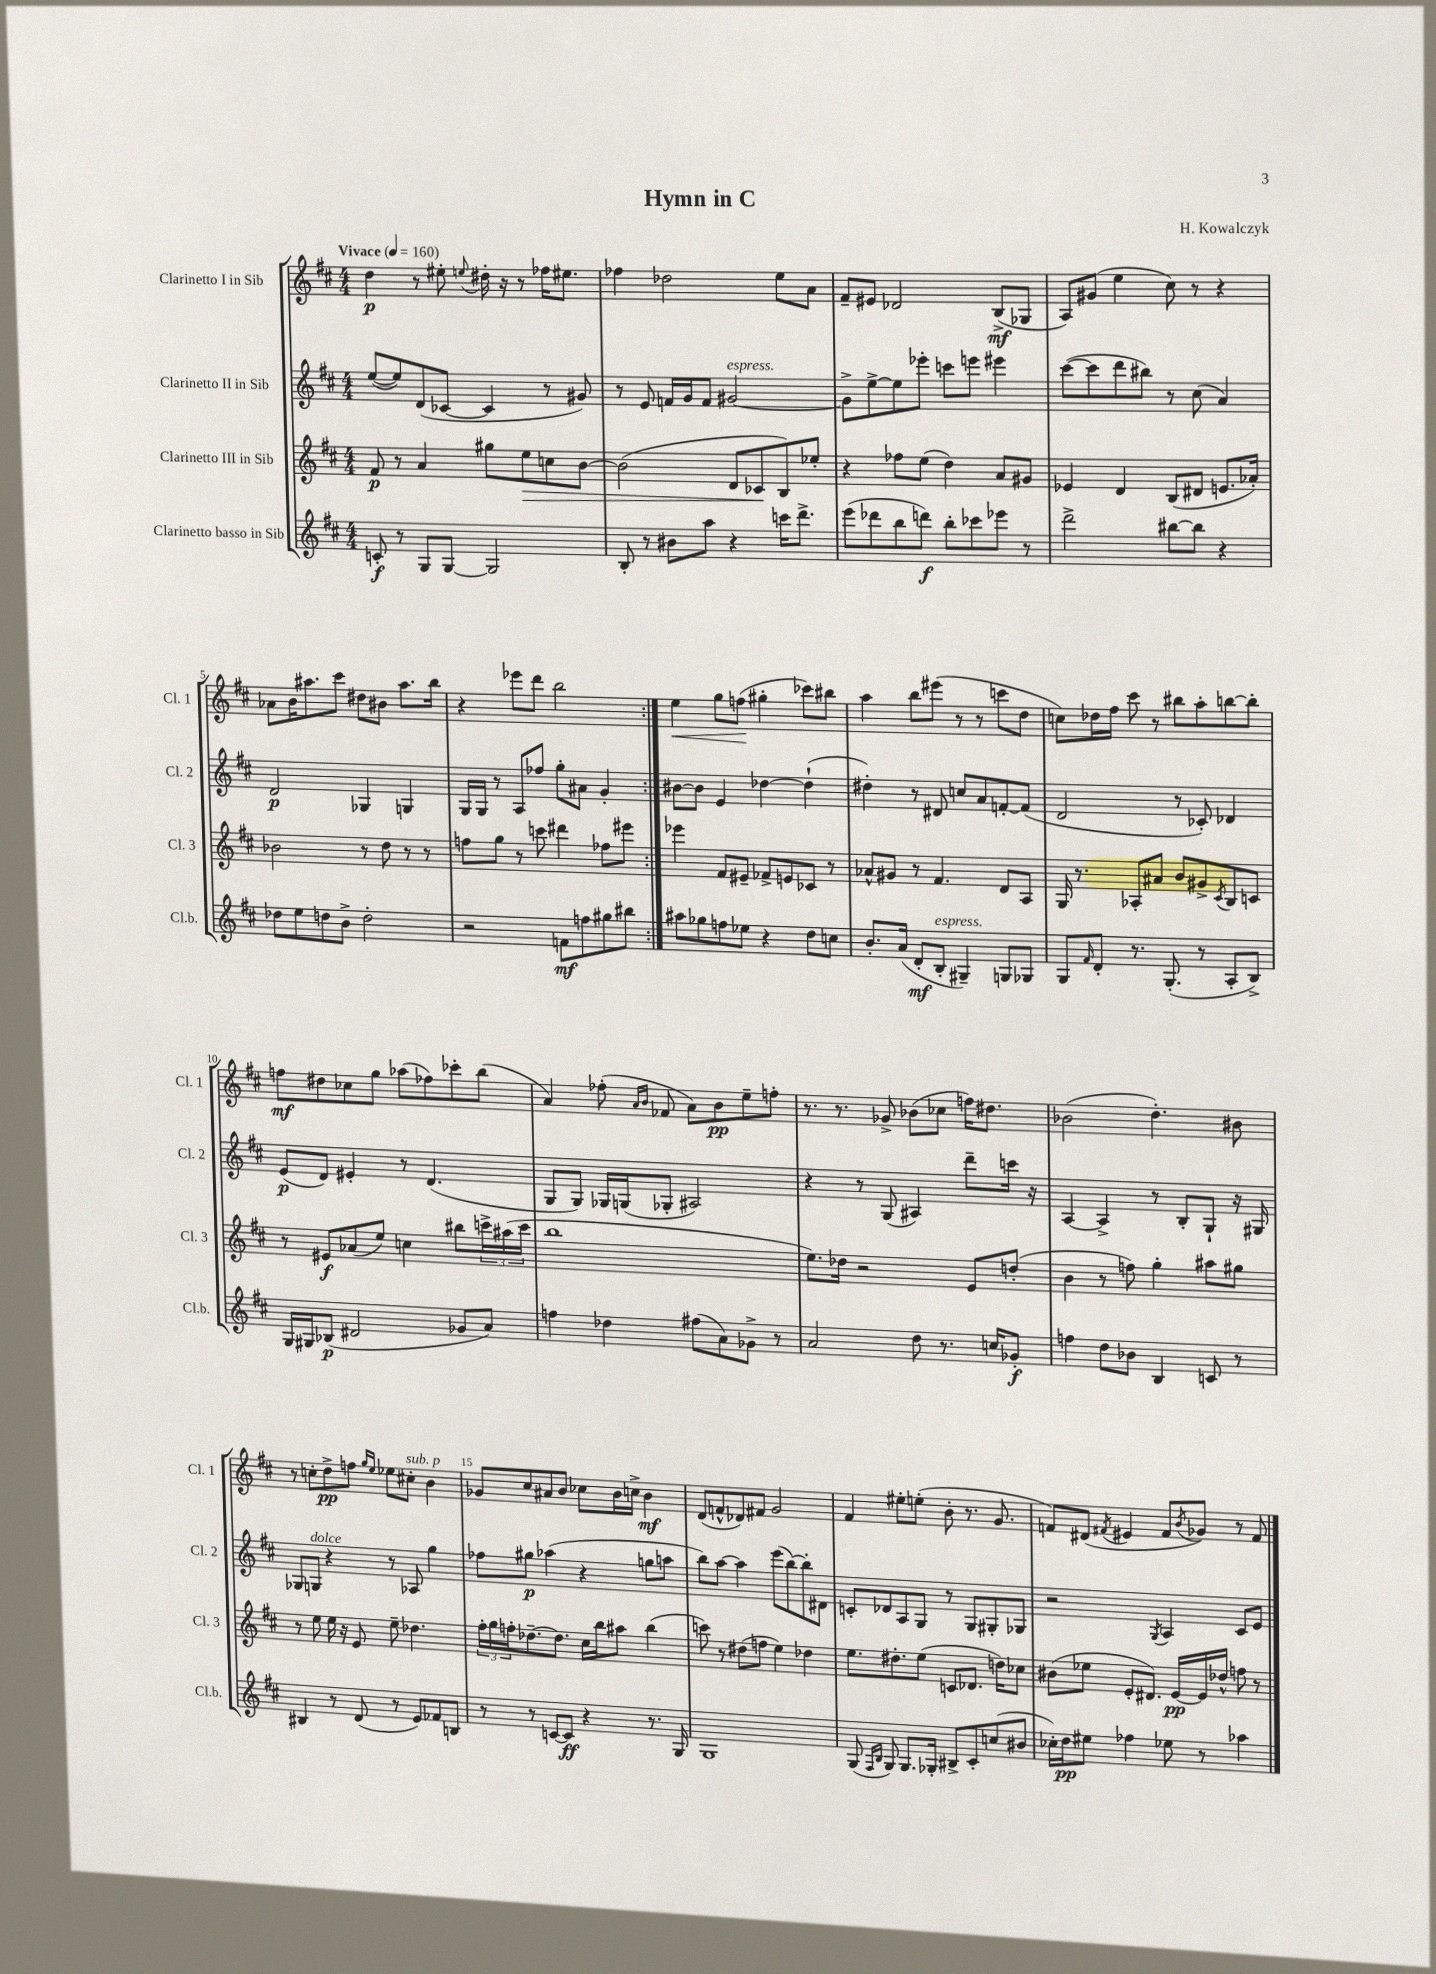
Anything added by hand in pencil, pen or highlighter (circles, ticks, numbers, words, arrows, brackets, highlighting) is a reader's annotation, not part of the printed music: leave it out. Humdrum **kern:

**kern	**kern	**kern	**kern
*staff4	*staff3	*staff2	*staff1
*clefG2	*clefG2	*clefG2	*clefG2
*k[f#c#]	*k[f#c#]	*k[f#c#]	*k[f#c#]
*M4/4	*M4/4	*M4/4	*M4/4
*MM160	*MM160	*MM160	*MM160
8c'	8f#	([8ee	4dd
8r	8r	8ee])	.
8G	4a	(8d	8r
[8G	.	[8c-	8ee#'
.	.	.	8qqee
2G]	8gg#	4c-]	16dd#'
.	.	.	16r
.	8ee	.	8r
.	8cc	8r	16ff-
.	.	.	8.ee#
.	[8b	8g#)	.
=	=	=	=
8B'	(2b]	8r	4ff-
8r	.	8e	.
8b#	.	16f	2dd-
.	.	16g	.
8aa	.	8f	.
4r	8d	[2g#	.
.	8c-	.	.
16ccc	8B)	.	8ee
8.ddd^	.	.	.
.	8ee-'	.	8a
=	=	=	=
(8eee	4r	8g#^]	8f#~
8ddd-	.	[8ee^	8e#
8bb	8ff-	8ee]	2d-
8ddd)	(8ee	8eee-'	.
8bb'	4dd)	8ccc	.
8ccc-	.	8eee	.
8eee-	8a	4eee#	(8B^
8r	8g#	.	8G-
=	=	=	=
2ddd^	4e-	([8ccc#	8A)
.	.	8ccc#]	(8g#
.	4d	8ddd	4ee
.	.	8bb#)	.
[8bb#	(8B	8r	8cc#)
8bb#]	8d#	(8cc#	8r
4r	8.e	4a)	4r
.	16a-')	.	.
=	=	=	=
8dd-	2b-	2d	8a-
8ee	.	.	16b
.	.	.	8.aa#
8dd	.	.	.
8b^	.	.	8ccc#
2dd'	8r	4G-	8dd#
.	8dd	.	8b#
.	8r	4G	8.aa#
.	8r	.	.
.	.	.	16bb
=	=	=	=
2r	8ff	16G	4r
.	.	16G	.
.	8gg	8r	.
.	8r	8A	8eee-
.	8ccc	8ff-	8ddd
8f	4ddd#	8gg'	2bb
8ff	.	8a#	.
8gg#	8ff-	4g'	.
8bb#	8eee#	.	.
=:|!	=:|!	=:|!	=:|!
8aa#	4eee-	[8b#	4ee
8gg-	.	8b#]	.
8ff	8f#	4e	8gg
8ee-	8e#~	.	(8ff
4r	8f-^	[4dd-	4gg#'
.	8e	.	.
8dd	8c-	(4dd-`]	8ccc-)
8cc	8r	.	8bb#
=	=	=	=
8.b'	8a-^^	4dd#')	4aa
.	8g#	.	.
(16a	.	.	.
8d'	8r	8r	8bb
8B'	4.f#	8d#	(8eee#
4G#~)	.	8cc	8r
.	.	8a	8r
8G	8d	[8f'	8ccc
8G-	8A	(8f]	8dd
=	=	=	=
8G	16G	2d	8cc)
.	8.r	.	.
16qqf#	.	.	.
8d'	.	.	16dd-
.	.	.	16ff#
8.r	8A-'	.	8ccc#
.	8a#	.	8r
(8.G'	.	.	.
.	8b	8r	8bb#
8r	8g#^	8c-')	8aa'
.	8qc#	.	.
8A'	8B	4d-	[8bb
8B^)	8c	.	8bb']
=	=	=	=
16G	8r	(8e	8ff
16G#	.	.	.
(8B-	8e#	8d)	8dd#
2d#	(8a-	4e#'	8cc-
.	8ee)	.	8gg
.	4cc	8r	(8aa-
.	.	(4.d	8ff-)
8g-	8bb#	.	8ccc-'
8a)	24ccc^	.	(8bb
.	(24aa#	.	.
.	24ccc	.	.
=	=	=	=
4ff	1bb	8G	4a)
.	.	8G)	.
4dd-	.	16G-	(8ff-'
.	.	(16G	.
.	.	.	16qqa
.	.	.	16qqb
.	.	8G-'	8f-
(8ff#	.	2A#)	8a)
8a)	.	.	8b
8g-^	.	.	8ee~
8r	.	.	8ff'
=	=	=	=
2a	8.ee)	4r	8.r
.	16dd-	.	8.r
.	2r	8r	.
.	.	(8G	8g-^
8dd	.	4A#)	(8b-
8.r	.	.	8cc-
.	8e	8ddd~	16ff)
16cc	.	.	8.dd#
8g-'	(8dd'	16ccc	.
.	.	16r	.
=	=	=	=
4ff	4b	[4A	(2b-
8dd	8r	4A^]	.
8b-	8ff)	.	.
4B	4gg'	8r	4.dd')
.	.	8B'	.
8c	8aa#	8G`	.
8r	8gg#	16r	8b#
.	.	16G#	.
=	=	=	=
4B#	8r	8G-	8r
.	8ee	8G	8cc'
8r	16ee	4r	8dd^
.	16r	.	.
(8d	8e	.	8ff
.	.	.	16qqgg
.	.	.	16qqee
8r	8ee~	8r	8ee-
8e)	4.dd-	8A-	8cc#'
8f-	.	4gg	4b
8B	.	.	.
=	=	=	=
8r	24ff#'	8ff-	8g-
.	24gg	.	.
.	24ff'	.	.
8r	[8.dd-~	8gg#	8cc#
[8c	.	(4aa-	8a#
.	8.dd-]	.	.
8c]	.	.	8b
4r	16cc#	4r	8cc-
.	16bb	.	.
.	8aa#	.	16b
.	.	.	16cc^
8.r	(4bb	8gg	4b
.	.	8aa	.
16G	.	.	.
=	=	=	=
1G	8ccc)	8bb)	(8d
.	8r	[8aa	8f^^
.	(8dd#	4aa]	8d-)
.	8ff	.	8f#
.	4ee)	(8eee	2g
.	.	[8bb)	.
.	4dd-	8bb']	.
.	.	8d#	.
=	=	=	=
(8G	8.ee	8c'	4f#
16qqF#	.	.	.
16qqB	.	.	.
8G)	.	8d-	.
.	8.dd#'	.	.
8.G	.	8A	8ee#'
.	(8ee	8G	(8ee'
16G-'	.	.	.
8B#^	8c	8r	8b'
8c#'	8.d-	8G	8.r
(8cc	.	8G#'	.
.	16dd)	.	8.g
8b#	8cc-	8G-	.
=	=	=	=
16cc-')	(8b#	2r	8f)
16dd	.	.	.
8ee#	8ee-	.	(8d#
.	.	.	8qf#
4ff-	8e'	.	4e#
.	8.d#)	.	.
.	.	8qG	.
8ee-	.	4A	8f#
.	[16e	.	.
.	.	.	8qb
8r	16e]	.	8g-)
.	16dd-^^	.	.
4aa-	8ff	8c#	8r
.	8r	8e	8f#
==	==	==	==
*-	*-	*-	*-
